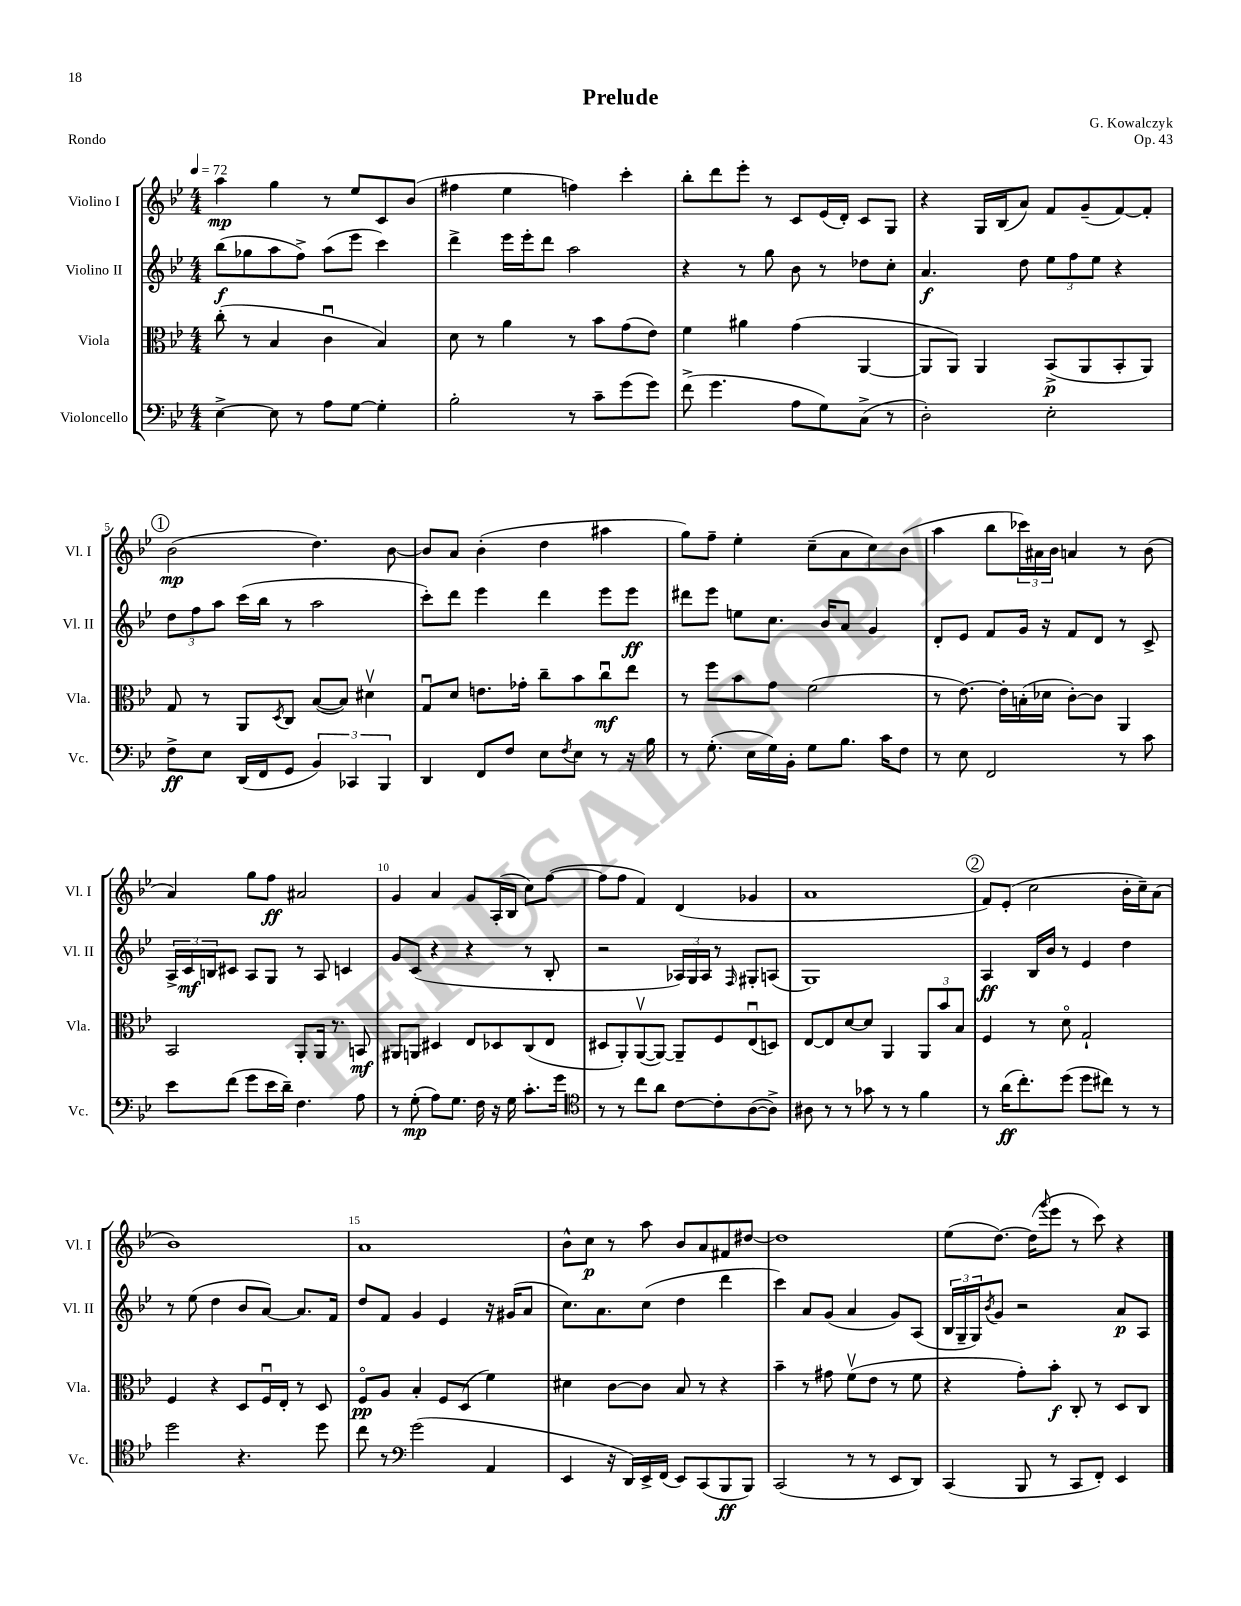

**kern	**kern	**kern	**kern
*staff4	*staff3	*staff2	*staff1
*clefF4	*clefC3	*clefG2	*clefG2
*k[b-e-]	*k[b-e-]	*k[b-e-]	*k[b-e-]
*M4/4	*M4/4	*M4/4	*M4/4
*MM72	*MM72	*MM72	*MM72
[4E-^	(8cc'	(8bb-	4aa
.	8r	8gg-	.
8E-]	4B-	8aa	4gg
8r	.	8ff^)	.
8A	4cu	(8aa	8r
[8G	.	8eee-	8ee-
4G']	4B-)	4ccc)	8c
.	.	.	(8b-
=	=	=	=
2B-'	8d	4ddd^	4ff#
.	8r	.	.
.	4a	16eee-	4ee-
.	.	16eee-'	.
.	.	8ddd	.
8r	8r	2aa	4ff)
8c~	8b-	.	.
(8g	(8g	.	4ccc'
8g)	8e-)	.	.
=	=	=	=
(8f^	4f	4r	8bb-'
4.g	.	.	8ddd
.	4a#	8r	8eee-'
.	.	8gg	8r
8A	(4g	8b-	8c
8G)	.	8r	(16e-
.	.	.	16d')
(8C^	[4AA	8dd-	8c
8r	.	8cc'	8G
=	=	=	=
2D')	8AA]	4.a	4r
.	8AA)	.	.
.	4AA	.	16G
.	.	.	(16B-
.	.	8dd	8a)
2E-'	(8BB-^	12ee-	8f
.	.	12ff	.
.	8AA	.	(8g~
.	.	12ee-	.
.	8BB-'	4r	[8f)
.	8AA)	.	8f']
=	=	=	=
8F^	8G	12dd	(2b-
.	.	12ff	.
8E-	8r	.	.
.	.	12aa	.
(16DD	8AA	(16ccc	.
16FF	.	16bb-	.
.	8qD	.	.
8GG	8C	8r	.
6BB-)	([8B-	2aa	4.dd)
.	8B-])	.	.
6CC-	.	.	.
.	4d#v	.	.
6BBB-	.	.	.
.	.	.	[8b-
=	=	=	=
4DD	8Gu	8ccc')	8b-]
.	8d	8ddd	8a
8FF	8.e	4eee-	(4b-'
8F	.	.	.
.	16g-'	.	.
8E-	8cc~	4ddd	4dd
8qF	.	.	.
8E-	8b-	.	.
8r	8ccu	8eee-	4aa#
16r	8ee-	8eee-	.
16B-	.	.	.
=	=	=	=
8r	8r	8ddd#	8gg)
(8.G'	8ff	8eee-	8ff~
.	8b-	8ee	4ee-'
16E-	.	.	.
16G)	8g	8.cc	.
16BB-'	.	.	.
8G	(2f	.	(8cc~
.	.	16b-	.
8.B-	.	8a	8a
.	.	4g	8cc)
16c	.	.	.
8F	.	.	(8b-
=	=	=	=
8r	8r	8d'	4aa
8E-	[8.e-)	8e-	.
2FF	.	8f	8bb-
.	16e-']	.	.
.	(16B'	16g	24ccc-)
.	.	.	24a#
.	16d-	16r	.
.	.	.	24b-
.	[8c')	8f	4a
.	8c]	8d	.
8r	4AA	8r	8r
8c	.	8c^	(8b-
=	=	=	=
8e-	2BB-	24A^	4a)
.	.	24c	.
.	.	24B	.
(8f	.	8c#	.
8g	.	8A	8gg
16e-	.	8G	8ff
16d~)	.	.	.
4.F	8AA'	8r	2a#
.	16AA	8A	.
.	8.r	.	.
.	.	4c	.
8A	8BB	.	.
=	=	=	=
8r	8AA#	8g	4g
(8G'	8AA	(8c	.
8A)	4D#	4r	4a
8.G	.	.	.
.	8E-	4r	8g
16F	.	.	.
16r	8D-	.	(16A'
16G	.	.	16B-
8.c'	(8C	8r	8cc)
.	8E-	8B-'	([8ff
16g	.	.	.
=	=	=	=
*clefC4	*	*	*
8r	8D#	2r	8ff]
8r	8AA')	.	8ff
8cc	([8AAv	.	4f)
8a	8AA_)	.	.
[8c	8AA~]	24A-)	(4d
.	.	24G	.
.	.	24A-	.
8c']	8F	8r	.
.	.	16qqF	.
([8A	(8E-u	8G#'	4g-
8A^])	8D)	(8A	.
=	=	=	=
8A#	[8E-	1G)	1a
8r	8E-]	.	.
8r	[8d	.	.
8g-	8d]	.	.
8r	4AA	.	.
8r	.	.	.
4f	12AA	.	.
.	12b-	.	.
.	12B-	.	.
=	=	=	=
8r	4F	4A	8f)
(16a	.	.	(8e-'
8.cc')	.	.	.
.	8r	16B-	2cc
.	.	16b-	.
(8dd	8do	8r	.
8dd	2G`	4e-	.
8cc#)	.	.	.
8r	.	4dd	16b-'
.	.	.	16cc~)
8r	.	.	(8a
=	=	=	=
2dd	4F	8r	1b-)
.	.	(8ee-	.
.	4r	4dd	.
4.r	8D	8b-	.
.	16Fu	[8a)	.
.	16E-'	.	.
.	8r	8.a]	.
8dd	8D	.	.
.	.	16f	.
=	=	=	=
8cc	8Fo	8dd	1a
8r	8A	8f	.
*clefF4	*	*	*
(2g	4B-'	4g	.
.	8F	4e-	.
.	(8D	.	.
4AA	4f)	16r	.
.	.	(16g#	.
.	.	8a	.
=	=	=	=
4EE-	4d#	8.cc)	8b-^^
.	.	.	8cc
.	.	8.a	.
16r	[8c	.	8r
16DD)	.	.	.
16EE-^	8c]	(8cc	8aa
(16FF	.	.	.
8EE-)	8B-	4dd	8b-
(8CC	8r	.	8a
8BBB-	4r	4ddd	8f#
8BBB-)	.	.	[8dd#
=	=	=	=
(2CC	4b-~	4ccc)	1dd#]
.	8r	8a	.
.	8g#	(8g	.
8r	(8fv	4a	.
8r	8e-	.	.
8EE-	8r	8g)	.
8DD)	8f	(8A	.
=	=	=	=
(4CC	4r	24B-	(8ee-
.	.	24G~	.
.	.	24G)	.
.	.	8qb-	.
.	.	8g	[8.dd)
8BBB-	8g')	2r	.
.	.	.	(16dd]
.	.	.	8qqggg
8r	8b-'	.	8eee-
8CC	8C'	.	8r
8FF')	8r	.	8ccc)
4EE-	8D	8a	4r
.	8C	8A	.
==	==	==	==
*-	*-	*-	*-
